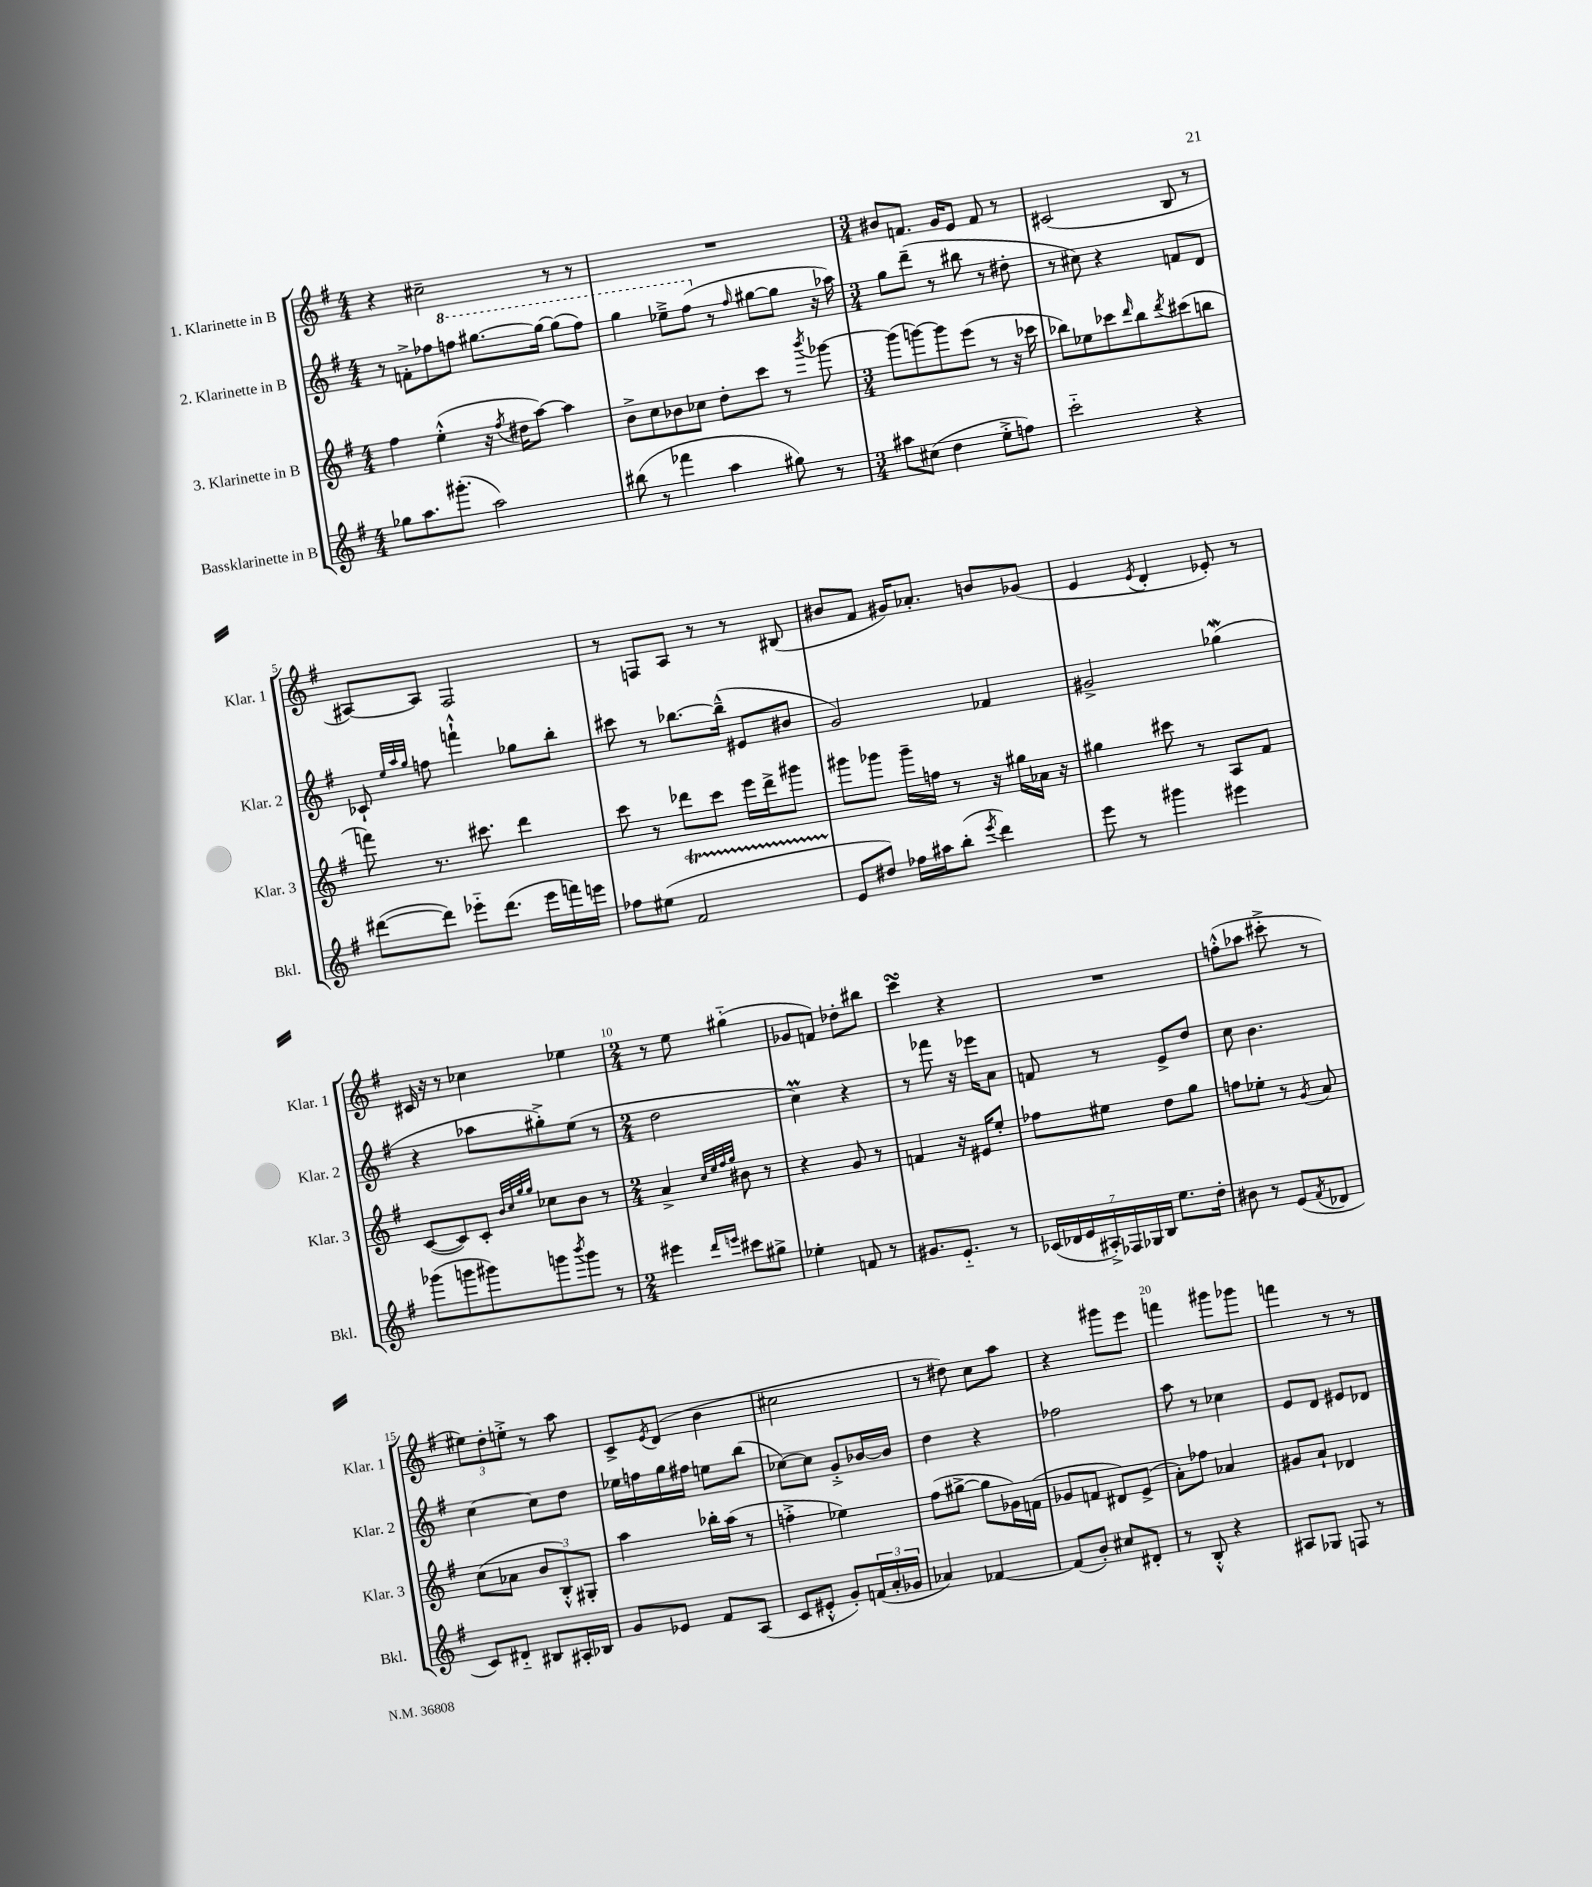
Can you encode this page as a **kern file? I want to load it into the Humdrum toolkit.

**kern	**kern	**kern	**kern
*staff4	*staff3	*staff2	*staff1
*clefG2	*clefG2	*clefG2	*clefG2
*k[f#]	*k[f#]	*k[f#]	*k[f#]
*M4/4	*M4/4	*M4/4	*M4/4
8gg-	4ff#	8r	4r
8.aa	.	8f'^	.
.	(4ee'^^	8ff-	2cc#~
(8.ggg#'	.	.	.
.	.	8fff	.
2aa)	16r	[8.ggg#	.
.	8qff#	.	.
.	16dd#	.	.
.	[8aa)	.	.
.	.	16ggg#_	.
.	4aa]	(8ggg#]	8r
.	.	8fff)	8r
=	=	=	=
(8bb#	8b^	4ggg	1r
8r	8cc	.	.
4fff-	8b-	8eee-~^	.
.	8cc-	(8fff#	.
4aa	8dd'	8r	.
.	.	16qqff#	.
.	8ccc	[8gg#	.
8gg#)	8r	8gg#]	.
.	8qbbb	.	.
8r	[8ggg-	16r	.
.	.	16aa-)	.
=	=	=	=
*M3/4	*M3/4	*M3/4	*M3/4
8aa#	(8ggg-]	8gg	8b#
(8cc#	[8ggg)	(8ddd~	8.f
4dd	8ggg]	8r	.
.	.	.	16g
.	(8eee	8bb#	8e
8ee'^	8r	8r	8f
8ff)	16r	8dd#'	8r
.	16ccc-	.	.
=	=	=	=
2ccc'~	8bb-)	8r	(2c#
.	8ee-	8cc#)	.
.	8ccc-	4r	.
.	16qqddd	.	.
.	8bb-	.	.
.	8qddd	.	.
4r	(8ccc#	8f	8B
.	8bb	8d	8r
=	=	=	=
([8ddd#	8fff)	8c-`	[8A#)
.	.	32qqee	.
.	.	32qqaa	.
.	.	32qqgg	.
8ddd#])	8.r	8ff	8A#]
8eee-'~	.	4fff`^^	2F#
.	8.ccc#	.	.
(8.ddd#	.	.	.
.	4ddd	8gg-	.
16eee-	.	.	.
16fff)	.	8bb'	.
16eee	.	.	.
=	=	=	=
8ff-	8ccc	8ccc#	8r
(8ee#	8r	8r	8F
2f#	8ddd-	[8.bb-	8A
.	8ccc	.	8r
.	.	(16bb-~^^]	.
.	16eee	8e#	8r
.	16ddd-^	.	.
.	8ggg#	8b#	(8B#
=	=	=	=
8e	8ggg#	2g)	8b#
8dd#)	8ggg-	.	8f#
16ff-	16ggg-~	.	16g#)
16aa#	16ff	.	8.a-'
(8bb'	8r	.	.
8qeee	.	.	.
4ddd)	16r	4f-	8b
.	16gg#	.	.
.	16a-	.	(8g-
.	16r	.	.
=	=	=	=
8eee	4gg#	2g#^	4e
8r	.	.	.
.	.	.	8qe
4ggg#	8ccc#	.	4d'
.	8r	.	.
4eee#	8A	(4gg-	8e-')
.	8f#	.	8r
=	=	=	=
(8ggg-	([8c	4r	16c#
.	.	.	16r
8ggg	8c])	.	8r
8ggg#)	8c'	8aa-	4cc-
.	32qqb	.	.
.	32qqcc	.	.
.	32qqgg	.	.
.	32qqgg	.	.
8ggg	8cc-	8gg#'^)	.
8qbbb	.	.	.
8ggg	8b	(8ee	4ee-
8r	8r	8r	.
=	=	=	=
*M2/4	*M2/4	*M2/4	*M2/4
4eee#	4a^	2dd	8r
.	.	.	8ee
.	32qqcc	.	.
.	32qqee	.	.
16qqddd	32qqff#	.	.
16qqeee	32qqgg	.	.
8ccc#	8b#	.	(4gg#'~
8gg#^	8r	.	.
=	=	=	=
4ee-'	4r	4cc)	8g-
.	.	.	8f)
8f	8g	4r	8dd-'
8r	8r	.	8bb#
=	=	=	=
8.g#	4f	8r	4ccc
.	.	8fff-	.
8.e'~	.	.	.
.	16r	16r	4r
.	16e#	16eee-	.
8r	8ee'	8a	.
=	=	=	=
(28c-	8ff-	8f	2r
28d-	.	.	.
28e	.	.	.
28A#'^)	.	.	.
.	8ee#	8r	.
28F-	.	.	.
28G-	.	.	.
28B	.	.	.
8.ee	8dd	8e^	.
.	8gg	8dd	.
16dd'	.	.	.
=	=	=	=
8b#	8ff	8cc	(8ff'^^
8r	8ee-'	4.b	8aa-
(8e	8r	.	8ccc#'^
8qf#	8qg	.	.
8d-	8a	.	8r
=	=	=	=
8c)	(8cc	[4cc	12ee#)
.	.	.	12dd'
8d#'~	8a-	.	.
.	.	.	12ee'^
8B#	12b	8cc]	8r
.	12B'^^)	.	.
16A#'	.	8dd	8aa
.	12G#'	.	.
16B-	.	.	.
=	=	=	=
8g	4aa	16ee-	8c^
.	.	16ff	.
.	.	.	8qe
8e-	.	16gg	(8d
.	.	16ff#	.
8f#	16bb-'	8ee	4b
.	(16aa	.	.
(8A	8r	(8bb	.
=	=	=	=
8c	4ff'^	[8cc-)	2cc#
8e#'^^	.	8cc-]	.
8g')	4ee-)	8g'^	.
(24f	.	[16b-	.
24a'	.	.	.
.	.	16b-]	.
24g-	.	.	.
=	=	=	=
4a-)	(8ff#	4dd	8r
.	[8gg#^	.	8dd#)
[4f-	8gg#]	4r	8cc
.	16g-)	.	8aa
.	(16f	.	.
=	=	=	=
(8f-]	8g-	2ff-	4r
8b')	8f	.	.
8cc#	8d#)	.	8ggg#
8d#'	(8e^	.	8eee
=	=	=	=
8r	8a')	8aa	4fff
8B'^^	8ff-	8r	.
4r	4a-	4cc-	8ggg#
.	.	.	8ggg-
=	=	=	=
8A#	8g#	8e	4fff
8G-	8a`	8d	.
8F	4d-	8e#	8r
8r	.	8d-	8r
==	==	==	==
*-	*-	*-	*-
